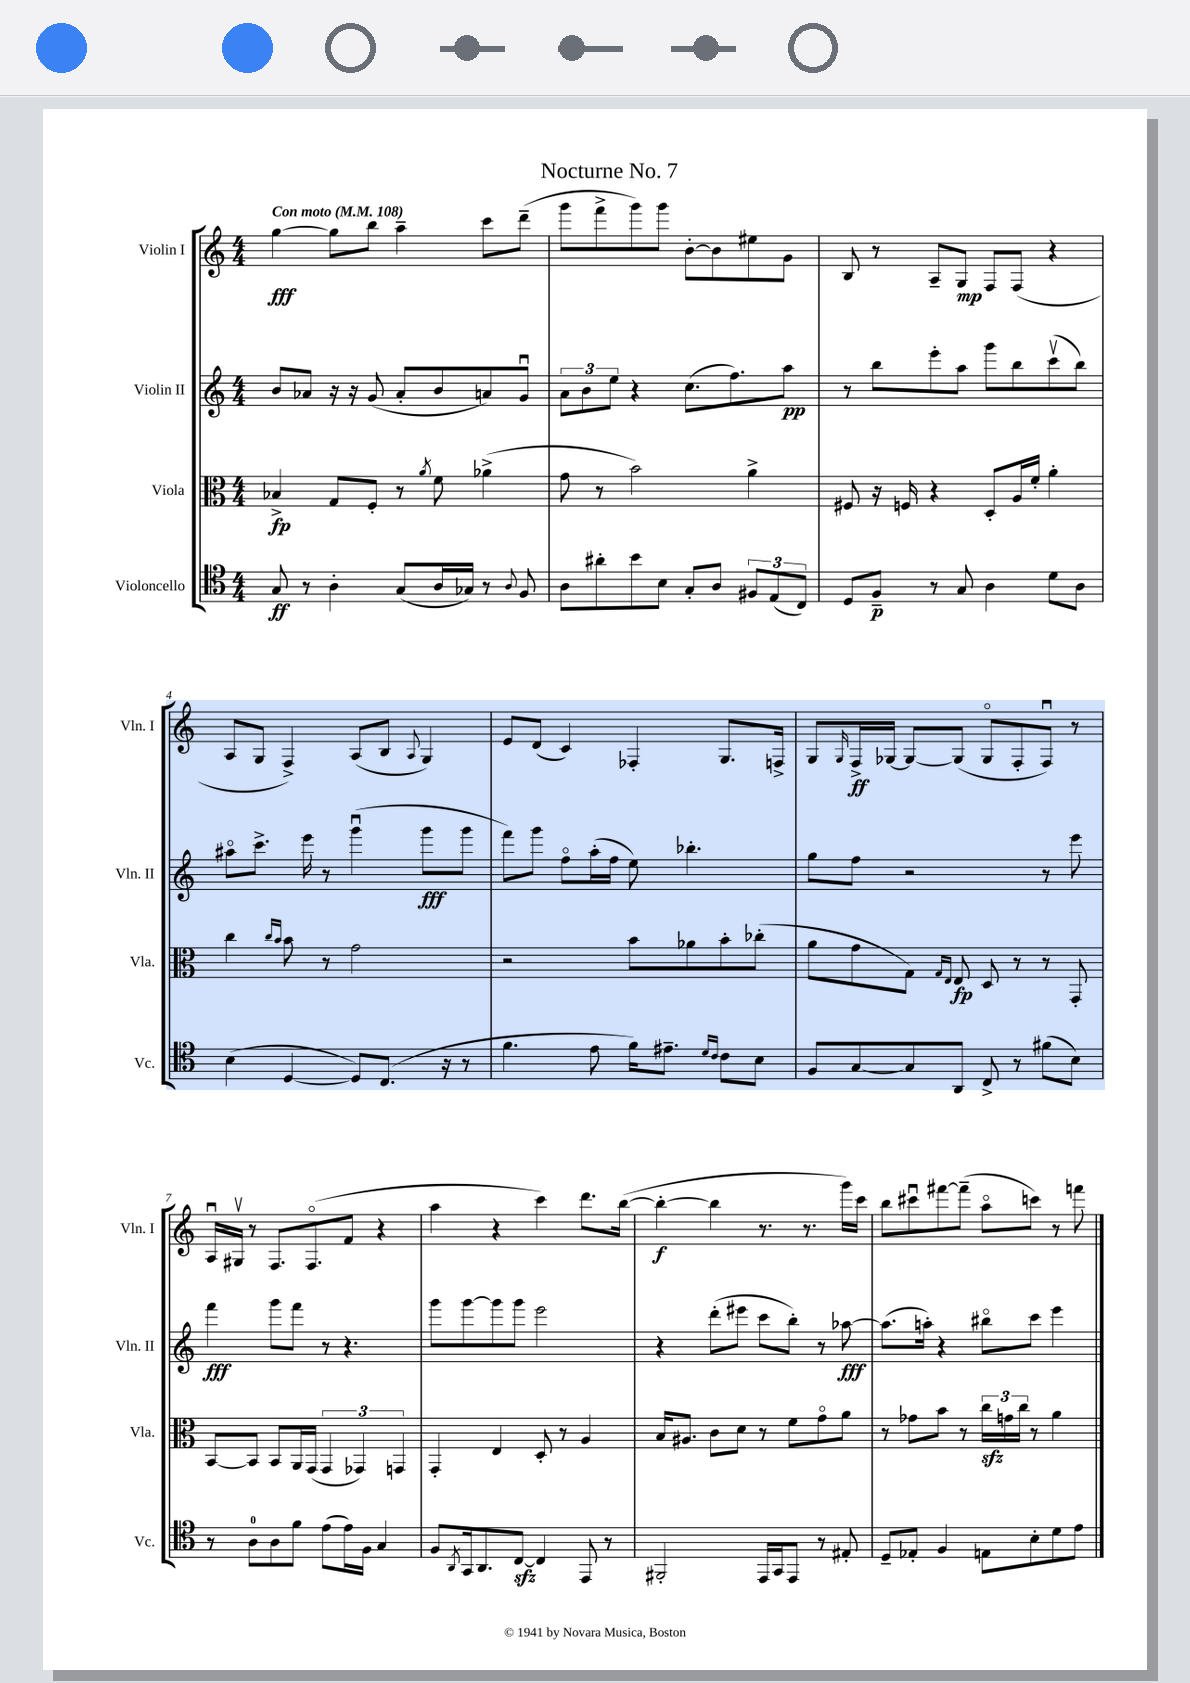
\header { title = "Nocturne No. 7" }
<<
\new StaffGroup <<
\new Staff = "s0" \with { instrumentName = "Violin I" shortInstrumentName = "Vln. I" } {
    \clef treble \key c \major \numericTimeSignature \time 4/4 \tempo "Con moto" 4 = 108
    g''4~\fff g''8 b''8 a''4-- c'''8 d'''8--( |
    g'''8 f'''8-> g'''8) g'''8 b'8~-. b'8 eis''8 g'8 |
    b8 r8 a8-- g8\mp f8 f8( r4 |
    a8 g8 f4->) a8( b8 \appoggiatura { a8 } g4) |
    e'8 d'8( c'4) fes4-. g8. f16-> |
    g8 \grace { g16 } f16->\ff ges16~ ges8~ ges8( ges8\flageolet f8-. f8\downbow) r8 |
    a16\downbow gis16\upbow r8 f8. f8.\flageolet( f'8 r4 |
    a''4 r4 c'''4) d'''8. b''16~( |
    b''4~-.\f b''4 r8. r8. g'''16) c'''16 |
    b''8 cis'''8\downbow fis'''8~ fis'''8--( a''8\flageolet c'''8) r8 f'''8 \bar "|." |
}
\new Staff = "s1" \with { instrumentName = "Violin II" shortInstrumentName = "Vln. II" } {
    \clef treble \key c \major \numericTimeSignature \time 4/4
    b'8 aes'8 r16 r16 g'8( aes'8-. b'8 a'8) g'8\downbow |
    \tuplet 3/2 { a'8 b'8 e''8 } r4 c''8.( f''8.) a''8\pp |
    r8 b''8 e'''8-. a''8 g'''8 b''8 c'''8\upbow( b''8) |
    ais''8\flageolet c'''8.-> e'''16 r8 g'''4\downbow( g'''8\fff g'''8 |
    f'''8) g'''8 f''8\flageolet a''16-.( f''16 e''8) bes''4.-. |
    g''8 f''8 r2 r8 e'''8 |
    f'''4\fff g'''8 f'''8 r8 r4. |
    g'''8 g'''8~ g'''8 g'''8 e'''2 |
    r4 d'''8-.( eis'''8 c'''8 b''8-.) r8 aes''8~\fff |
    aes''8.( a''16-.) r4 bis''8\flageolet c'''8 e'''4 \bar "|." |
}
\new Staff = "s2" \with { instrumentName = "Viola" shortInstrumentName = "Vla." } {
    \clef alto \key c \major \numericTimeSignature \time 4/4
    bes4->\fp g8 f8-. r8 \acciaccatura { a'8 } f'8 aes'4->( |
    g'8 r8 b'2) a'4-> |
    fis8 r16 f16 r4 d8-. a16 f'16-. a'4-. |
    c''4 \grace { c''16 b'16 } b'8 r8 g'2 |
    r2 b'8 aes'8 b'8-. ces''8-.( |
    a'8 g'8 g8) \grace { g16 e16 } e8\fp d8 r8 r8 g,8-. |
    b,8~ b,8 b,8 a,16 g,16( \tuplet 3/2 { g,4 ges,4) g,4 } |
    g,4-. e4 d8-. r8 a4 |
    b16 ais8. c'8 d'8 r8 f'8 g'8\flageolet a'8 |
    r8 ges'8 b'8 r8 \tuplet 3/2 { c''16\sfz g'16 c''16 } r8 a'4 \bar "|." |
}
\new Staff = "s3" \with { instrumentName = "Violoncello" shortInstrumentName = "Vc." } {
    \clef tenor \key c \major \numericTimeSignature \time 4/4
    g8\ff r8 a4-. g8( a16 ges16) r8 \appoggiatura { a8 } f8 |
    a8 ais'8-. b'8 b8 g8-. a8 \tuplet 3/2 { fis8 e8( c8) } |
    d8 f8--\p r8 g8 a4 d'8 a8 |
    b4( d4~ d8) c8.( r16 r8 |
    f'4. e'8 f'16) eis'8.-- \grace { d'16 c'16 } c'8 b8 |
    f8 g8~ g8 a,8 c8-> r8 fis'8( b8) |
    r8 a8-0 a8 f'8 e'8( e'16) f16 g4 |
    f8 \acciaccatura { a,8 } g,16 a,8. c8~\sfz c4 e,8 r8 |
    fis,2-. e,16 g,16 e,8 r8 eis8-. |
    d8-- ees8-. f4 e8 b8-. d'8 e'8 \bar "|." |
}
>>
>>
